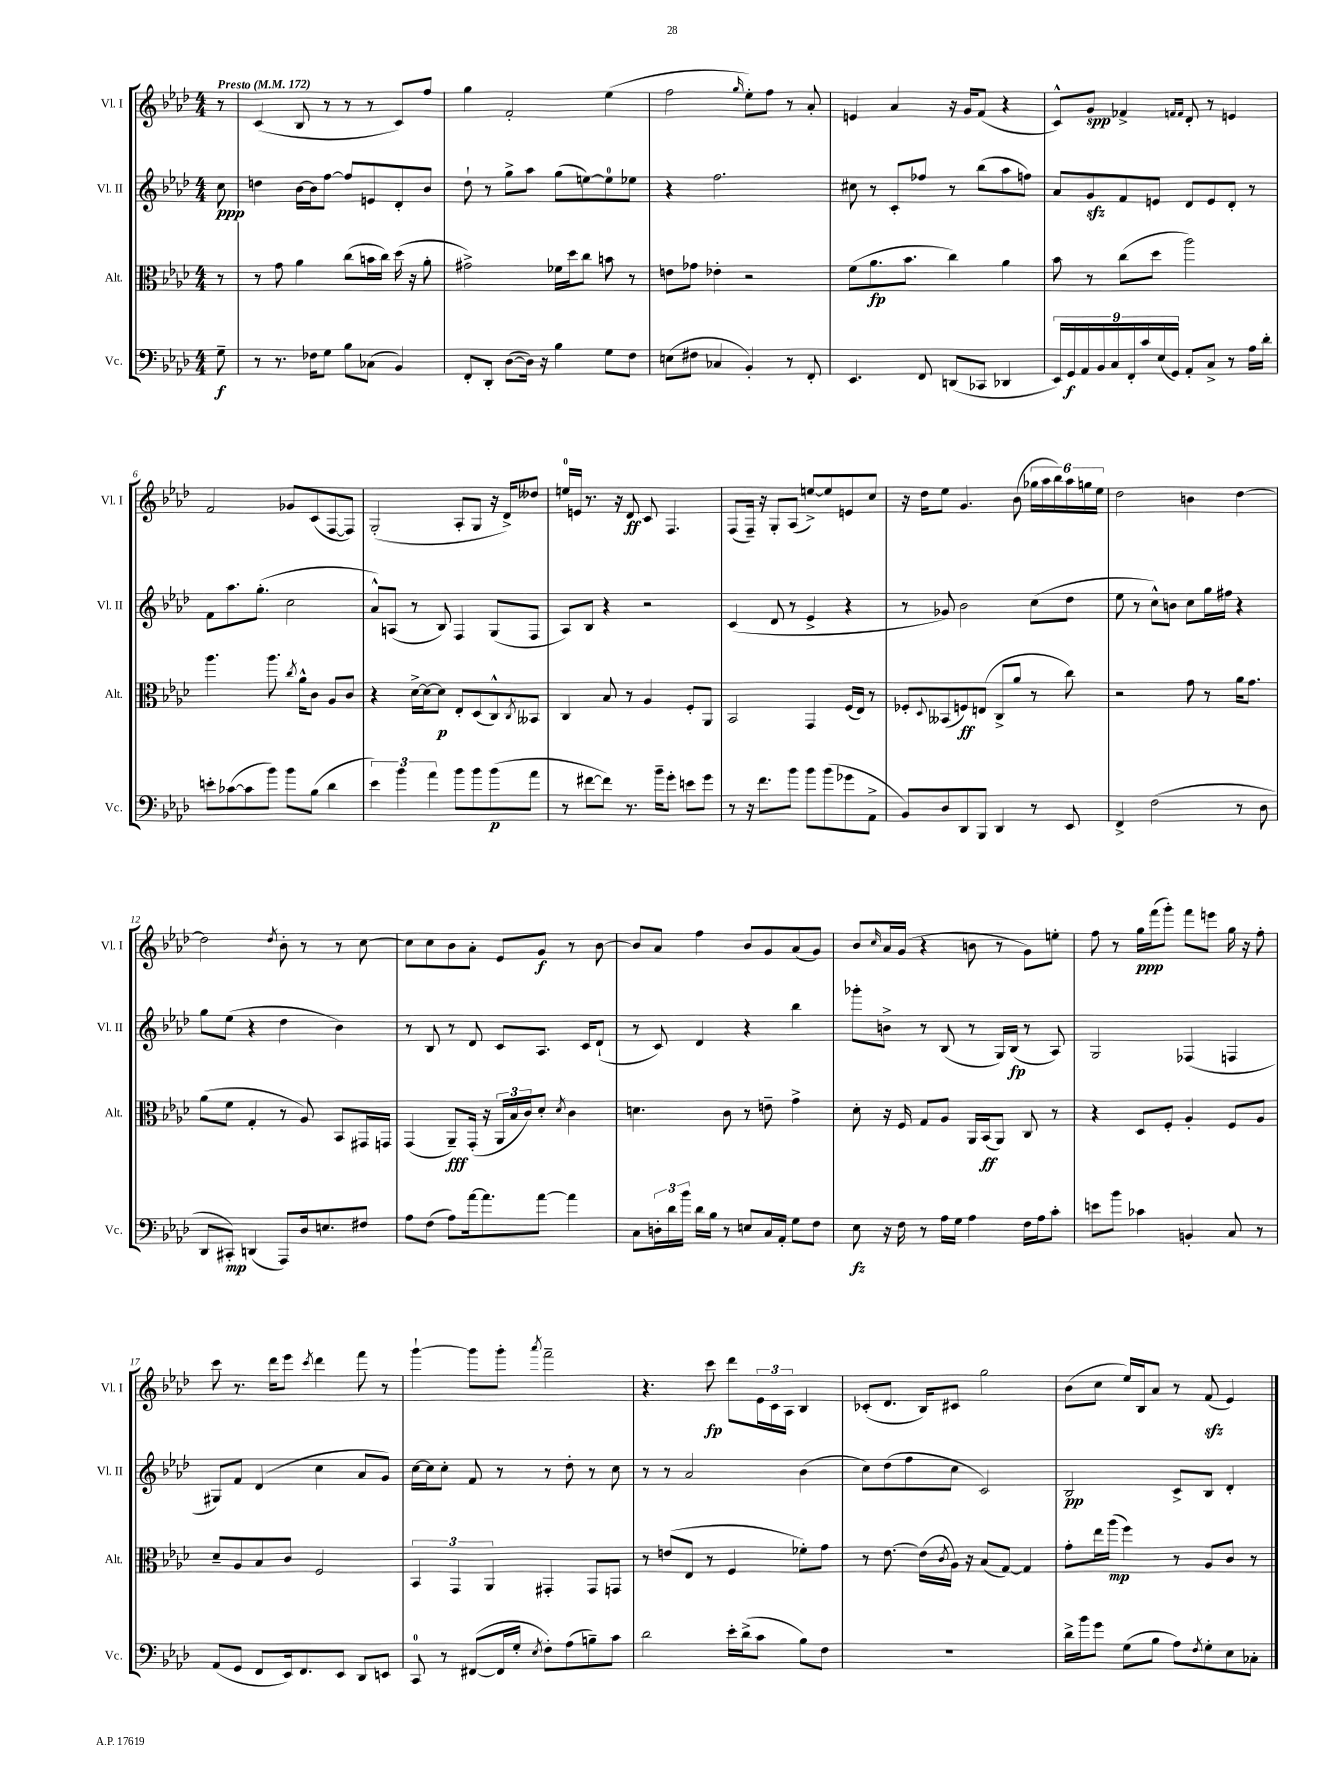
<<
\new StaffGroup <<
\new Staff = "s0" \with { instrumentName = "Vl. I" shortInstrumentName = "Vl. I" } {
    \clef treble \key aes \major \numericTimeSignature \time 4/4 \partial 8 \tempo "Presto" 4 = 172
    r8 |
    c'4( bes8 r8 r8 r8 c'8) f''8 |
    g''4 f'2-. ees''4( |
    f''2 \grace { g''16 } ees''8-.) f''8 r8 aes'8-. |
    e'4 aes'4 r16 g'16 f'8( r4 |
    c'8-^) g'8\spp fes'4-> \grace { f'16 f'16 } des'8-. r8 e'4 |
    f'2 ges'8 c'8( f8~ f8) |
    g2-.( aes8-. g8 r16 des'16->) deses''8 |
    e''16-0 e'16 r8. r16 des'8\ff c'8 f4. |
    f8( f16--) r16 g8-. aes8( e''8~->) e''8 e'8 c''8 |
    r16 des''16 ees''8 g'4. bes'8( \tuplet 6/4 { ges''16 aes''16 bes''16) aes''16 g''16 ees''16 } |
    des''2 b'4 des''4~ |
    des''2 \acciaccatura { des''8 } bes'8-. r8 r8 c''8~ |
    c''8 c''8 bes'8 aes'8-. ees'8 g'8\f r8 bes'8~ |
    bes'8 aes'8 f''4 bes'8 g'8 aes'8( g'8) |
    bes'8 \grace { c''16 } aes'16 g'16( r4 b'8 r8 g'8) e''8-. |
    f''8 r8 g''16\ppp f'''16( g'''8-.) f'''8 e'''8 g''16 r16 f''8-. |
    c'''8 r8. des'''16 ees'''8 \acciaccatura { c'''8 } des'''4 f'''8 r8 |
    g'''4~-! g'''8 g'''8-. \acciaccatura { aes'''8 } f'''2-- |
    r4. c'''8\fp des'''8 \tuplet 3/2 { ees'16 c'16 aes16 } bes4 |
    ces'8-.( des'8. bes16) cis'8 g''2 |
    bes'8( c''8 ees''16) bes16 aes'8 r8 f'8\sfz( ees'4) \bar "|." |
}
\new Staff = "s1" \with { instrumentName = "Vl. II" shortInstrumentName = "Vl. II" } {
    \clef treble \key aes \major \numericTimeSignature \time 4/4 \partial 8
    c''8\ppp |
    d''4 bes'16~ bes'16 f''8~ f''8 e'8 des'8-. bes'8 |
    des''8-! r8 g''8-> aes''8 g''8( e''8~) e''8-0 ees''8 |
    r4 f''2. |
    cis''8 r8 c'8-. fes''8 r8 bes''8( aes''8 f''8) |
    aes'8 g'8\sfz f'8 e'8 des'8 e'8 des'8-. r8 |
    f'8 aes''8. g''8.-.( c''2 |
    aes'8-^) a8( r8 bes8) f4 g8( f8 |
    aes8) bes8 r4 r2 |
    c'4( des'8 r8 ees'4-> r4 |
    r8 ges'8) bes'2 c''8( des''8 |
    ees''8 r8 c''8-^) b'8 c''8 g''16 fis''16 r4 |
    g''8 ees''8( r4 des''4 bes'4) |
    r8 bes8 r8 des'8 c'8 aes8. c'16 des'8-!( |
    r8 c'8) des'4 r4 bes''4 |
    ges'''8-. b'8-> r8 bes8( r8 g16) bes16\fp( r8 aes8) |
    g2 fes4( f4 |
    gis8) f'8 des'4( c''4 aes'8 g'8) |
    c''16~ c''16 c''8-. f'8 r8 r8 des''8-. r8 c''8 |
    r8 r8 aes'2 bes'4( |
    c''8) des''8( f''8 c''8 c'2) |
    bes2\pp c'8-> bes8 des'4-. \bar "|." |
}
\new Staff = "s2" \with { instrumentName = "Alt." shortInstrumentName = "Alt." } {
    \clef alto \key aes \major \numericTimeSignature \time 4/4 \partial 8
    r8 |
    r8 g'8 aes'4 c''8( b'16 c''16) des''16( r16 aes'8-. |
    gis'2->) fes'16 des''16 c''8 b'8 r8 |
    e'8 ges'8 ees'4-. r2 |
    f'8( aes'8.\fp bes'8. c''4) aes'4 |
    bes'8 r8 c''8( des''8 aes''2) |
    aes''4. aes''8. \acciaccatura { c''8 } aes'16-^ c'8 aes8 c'8 |
    r4 des'16~-> des'16~ des'8\p ees8-. des8( c8-^) \acciaccatura { c8 } beses,8 |
    c4 bes8 r8 aes4 f8-. aes,8 |
    bes,2 g,4 f16( ees16) r8 |
    fes8-. \appoggiatura { des8 } beses,8( f8\ff) e8( c8-> aes'8 r8 c''8) |
    r2 g'8 r8 aes'16 g'8. |
    aes'8( f'8 g4-. r8 aes8) bes,8 gis,16 g,16 |
    g,4( aes,8--\fff) g,16-.( r16 \tuplet 3/2 { aes,16 bes16 c'16) } des'8-. \acciaccatura { des'8 } c'4 |
    d'4. c'8 r8 e'8-- g'4-> |
    des'8-. r16 f16 g8 aes8 aes,16 bes,16\ff( aes,8) c8 r8 |
    r4 des8 f8-. aes4-. f8 aes8 |
    des'8-- aes8 bes8 c'8 f2 |
    \tuplet 3/2 { bes,4 g,4 aes,4 } gis,4-. gis,8 g,8 |
    r8 e'8( ees8 r8 f4 fes'8-.) g'8 |
    r8 ees'8.~ ees'16( \acciaccatura { c'8 } aes16) r16 bes8( g8~) g4 |
    g'8-. ees''16 aes''16\mp( f''4) r8 aes8 c'8 r8 \bar "|." |
}
\new Staff = "s3" \with { instrumentName = "Vc." shortInstrumentName = "Vc." } {
    \clef bass \key aes \major \numericTimeSignature \time 4/4 \partial 8
    g8--\f |
    r8 r8. fes16 g8 bes8 ces8( bes,4) |
    f,8-. des,8-. des8~( des16) r16 bes4 g8 f8 |
    e8( fis8 ces4 bes,4-.) r8 f,8-. |
    ees,4. f,8 d,8( ces,8 des,4 |
    \tuplet 9/8 { ees,16) g,16\f aes,16 bes,16 c16 f,16-. c'16 ees16( g,16) } aes,8-. c8-> r8 aes16 des'16-. |
    e'8-. ces'8~( ces'8 bes'8) bes'8 bes8( des'4 |
    \tuplet 3/2 { ees'4) bes'4 aes'4 } bes'8 bes'8 bes'8\p( aes'8 |
    r8 fis'8~ fis'8) r8. bes'16-- g'8-. e'8 g'8 |
    r8 r16 f'8. bes'8 bes'8 bes'8( ges'8 aes,8-> |
    bes,8) des8 des,8 bes,,8 des,4 r8 ees,8 |
    f,4-> f2( r8 des8 |
    des,8 cis,8-.\mp) d,4( aes,,8) des16 e8. fis8 |
    aes8 f8( aes8) aes'16~ aes'8. aes'8~ aes'4 |
    c8 \tuplet 3/2 { d16-. des'16 bes'16 } des'16 bes16 r8 e8 c16 aes,16-. g8 f8 |
    ees8\fz r16 f16 r8 aes16 g16 aes4 f16 aes16 c'8-. |
    e'8 bes'8 ces'4 b,4-. c8 r8 |
    aes,8( g,8 f,8 ees,16) f,8. ees,8 des,8 e,8 |
    c,8-0 r8 fis,8~( fis,16 g16-. \acciaccatura { ees8 } f8-.) aes8( b8--) c'8 |
    des'2 ees'16-. des'16->( c'8 bes8) f8 |
    R1 |
    des'16-> bes'16 g'8 g8( bes8 aes8) \acciaccatura { f8 } g8-. ees8 ces8-. \bar "|." |
}
>>
>>
